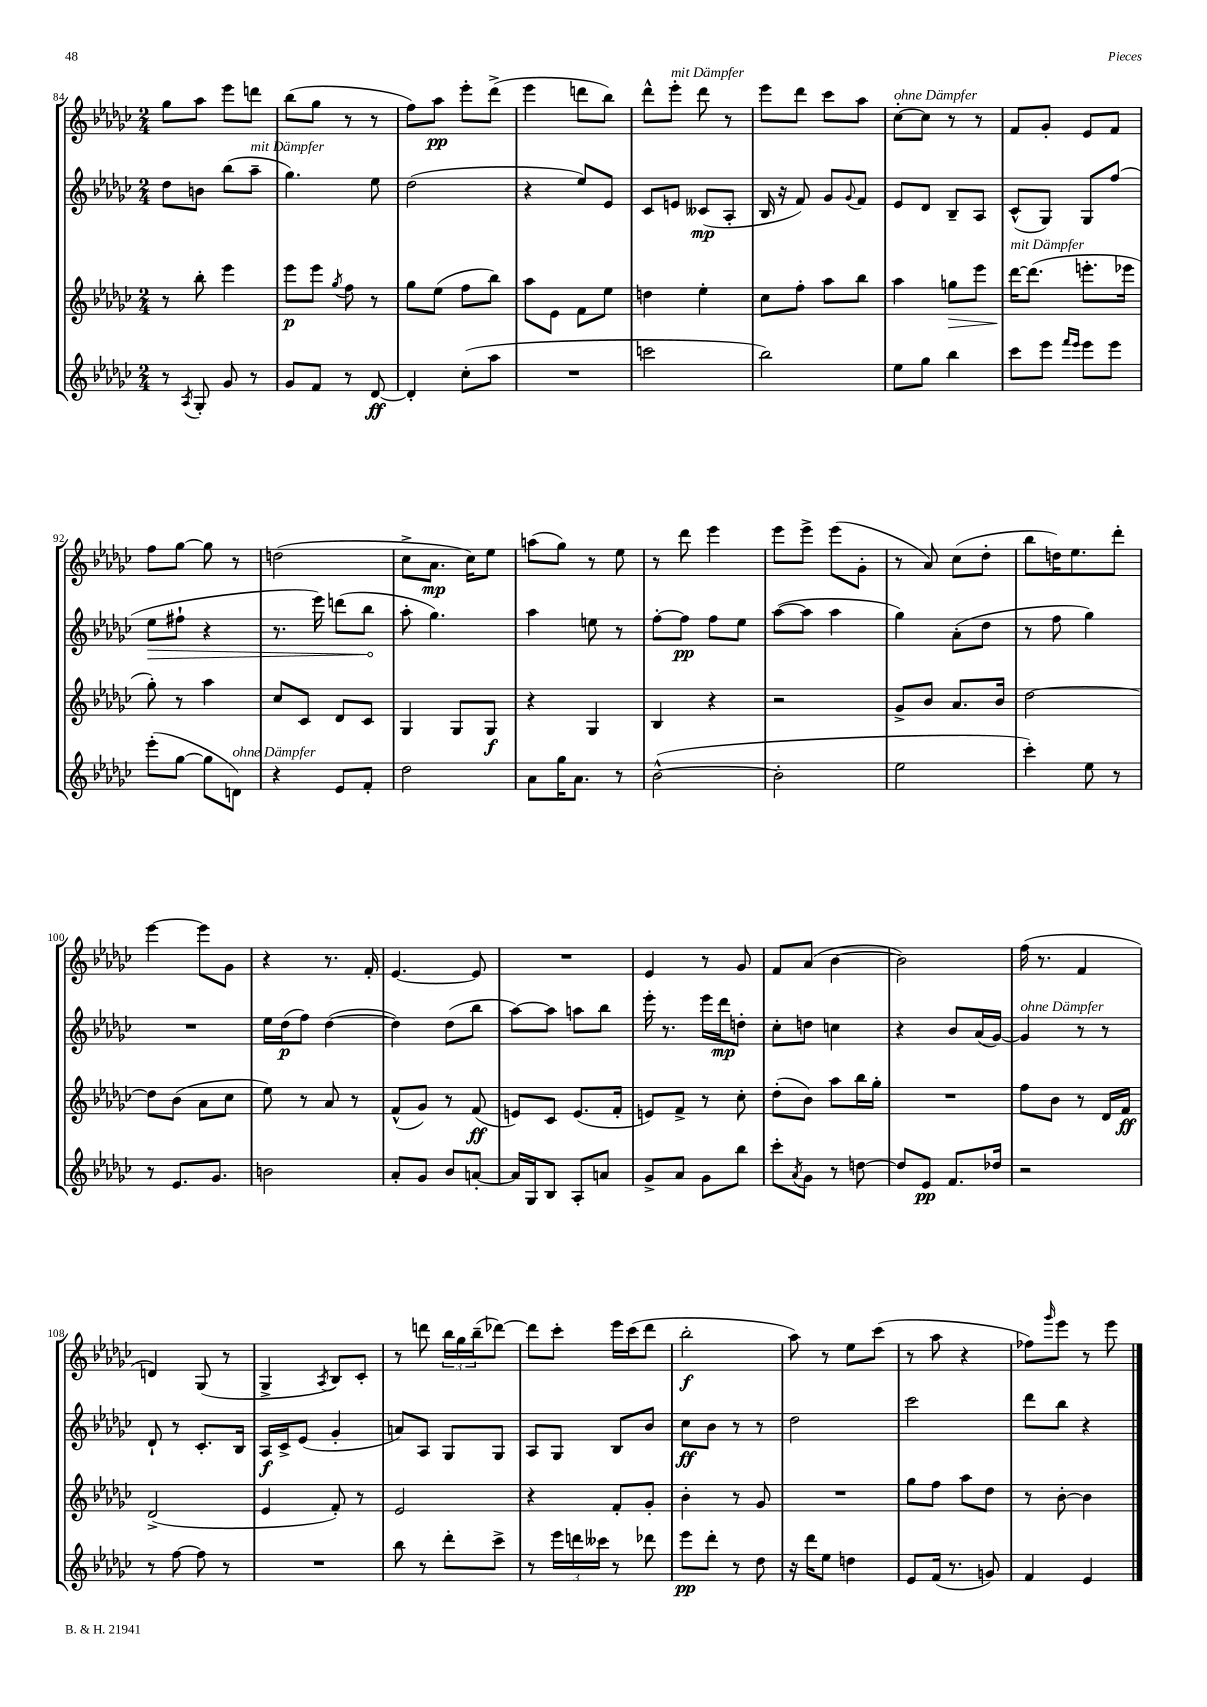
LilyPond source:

<<
\new StaffGroup <<
\new Staff = "s0" {
    \clef treble \key ges \major \numericTimeSignature \time 2/4
    ges''8 aes''8 ees'''8 d'''8 |
    bes''8( ges''8 r8 r8 |
    f''8) aes''8\pp ees'''8-. des'''8->( |
    ees'''4 d'''8 bes''8) |
    des'''8-^ ees'''8-.^\markup { \italic "mit Dämpfer" } des'''8 r8 |
    ees'''8 des'''8 ces'''8 aes''8 |
    ces''8~-.^\markup { \italic "ohne Dämpfer" } ces''8 r8 r8 |
    f'8 ges'8-. ees'8 f'8 |
    f''8 ges''8~ ges''8 r8 |
    d''2( |
    ces''8-> aes'8.\mp ces''16) ees''8 |
    a''8( ges''8) r8 ees''8 |
    r8 des'''8 ees'''4 |
    ees'''8 ees'''8-> ees'''8( ges'8-. |
    r8 aes'8) ces''8( des''8-. |
    bes''8 d''16) ees''8. des'''8-. |
    ees'''4~ ees'''8 ges'8 |
    r4 r8. f'16-. |
    ees'4.~ ees'8 |
    R2 |
    ees'4 r8 ges'8 |
    f'8 aes'8( bes'4~ |
    bes'2) |
    f''16( r8. f'4 |
    d'4) ges8( r8 |
    ges4-> \acciaccatura { aes8 } bes8) ces'8-. |
    r8 d'''8 \tuplet 3/2 { bes''16 ges''16 bes''16--( } des'''8~) |
    des'''8 ces'''8-. ees'''16 ces'''16( des'''8 |
    bes''2-.\f |
    aes''8) r8 ees''8 ces'''8( |
    r8 aes''8 r4 |
    fes''8) \grace { ges'''16 } ees'''8 r8 ees'''8 \bar "|." |
}
\new Staff = "s1" {
    \clef treble \key ges \major \numericTimeSignature \time 2/4
    des''8 b'8 bes''8( aes''8--^\markup { \italic "mit Dämpfer" } |
    ges''4.) ees''8 |
    des''2( |
    r4 ees''8) ees'8 |
    ces'8 e'8 ceses'8\mp( aes8-. |
    bes16 r16 f'8) ges'8 \appoggiatura { ges'8 } f'8 |
    ees'8 des'8 bes8-- aes8 |
    ces'8-^( ges8) ges8 f''8( |
    \once \override Hairpin.circled-tip = ##t ees''8\> fis''8-! r4 |
    r8. ees'''16) d'''8( bes''8\! |
    aes''8-. ges''4.) |
    aes''4 e''8 r8 |
    f''8~-. f''8\pp f''8 ees''8 |
    aes''8~( aes''8 aes''4 |
    ges''4) aes'8-.( des''8 |
    r8 f''8 ges''4) |
    R2 |
    ees''16 des''16\p( f''8) des''4~( |
    des''4) des''8( bes''8 |
    aes''8~) aes''8 a''8 bes''8 |
    ees'''16-. r8. ees'''16 des'''16\mp d''8-. |
    ces''8-. d''8 c''4 |
    r4 bes'8 aes'16( ges'16~) |
    ges'4^\markup { \italic "ohne Dämpfer" } r8 r8 |
    des'8-! r8 ces'8.-. bes16 |
    aes16\f ces'16-> ees'8( ges'4-. |
    a'8) aes8 ges8 ges8 |
    aes8 ges8 bes8 bes'8 |
    ces''8\ff bes'8 r8 r8 |
    des''2 |
    ces'''2 |
    des'''8 bes''8 r4 \bar "|." |
}
\new Staff = "s2" {
    \clef treble \key ges \major \numericTimeSignature \time 2/4
    r8 bes''8-. ees'''4 |
    ees'''8\p ees'''8 \acciaccatura { ges''8 } f''8 r8 |
    ges''8 ees''8( f''8 bes''8) |
    aes''8 ees'8 f'8 ees''8 |
    d''4 ees''4-. |
    ces''8 f''8-. aes''8 bes''8 |
    aes''4 g''8\> ees'''8 |
    des'''16~\!^\markup { \italic "mit Dämpfer" } des'''8.( e'''8.-. ees'''16 |
    ges''8-.) r8 aes''4 |
    ces''8 ces'8 des'8 ces'8 |
    ges4 ges8 ges8\f |
    r4 ges4 |
    bes4 r4 |
    r2 |
    ges'8-> bes'8 aes'8. bes'16 |
    des''2~ |
    des''8 bes'8( aes'8 ces''8 |
    ees''8) r8 aes'8 r8 |
    f'8-^( ges'8) r8 f'8\ff( |
    e'8) ces'8 e'8.( f'16-. |
    e'8) f'8-> r8 ces''8-. |
    des''8-.( bes'8) aes''8 bes''16 ges''16-. |
    R2 |
    f''8 bes'8 r8 des'16 f'16\ff |
    des'2->( |
    ees'4 f'8-.) r8 |
    ees'2 |
    r4 f'8-. ges'8-. |
    bes'4-. r8 ges'8 |
    R2 |
    ges''8 f''8 aes''8 des''8 |
    r8 bes'8~-. bes'4 \bar "|." |
}
\new Staff = "s3" {
    \clef treble \key ges \major \numericTimeSignature \time 2/4
    r8 \acciaccatura { aes8 } ges8-. ges'8 r8 |
    ges'8 f'8 r8 des'8~\ff |
    des'4-. ces''8-.( aes''8 |
    R2 |
    c'''2 |
    bes''2) |
    ees''8 ges''8 bes''4 |
    ces'''8 ees'''8 \grace { f'''16 ees'''16 } ees'''8 ees'''8 |
    ees'''8-.( ges''8~ ges''8 d'8^\markup { \italic "ohne Dämpfer" }) |
    r4 ees'8 f'8-. |
    des''2 |
    aes'8 ges''16 aes'8. r8 |
    bes'2~-^( |
    bes'2-. |
    ees''2 |
    ces'''4-.) ees''8 r8 |
    r8 ees'8. ges'8. |
    b'2 |
    aes'8-. ges'8 bes'8 a'8~-. |
    a'16 ges16 bes8 aes8-. a'8 |
    ges'8-> aes'8 ges'8 bes''8 |
    ces'''8-. \acciaccatura { aes'8 } ges'8 r8 d''8~ |
    d''8 ees'8\pp f'8. des''16 |
    r2 |
    r8 f''8~ f''8 r8 |
    R2 |
    bes''8 r8 des'''8-. ces'''8-> |
    r8 \tuplet 3/2 { ees'''16 d'''16 ceses'''16 } r8 des'''8 |
    ees'''8\pp des'''8-. r8 des''8 |
    r16 des'''16 ees''8 d''4 |
    ees'8 f'16( r8. g'8) |
    f'4 ees'4 \bar "|." |
}
>>
>>
\layout { \context { \Score currentBarNumber = #84 } }
